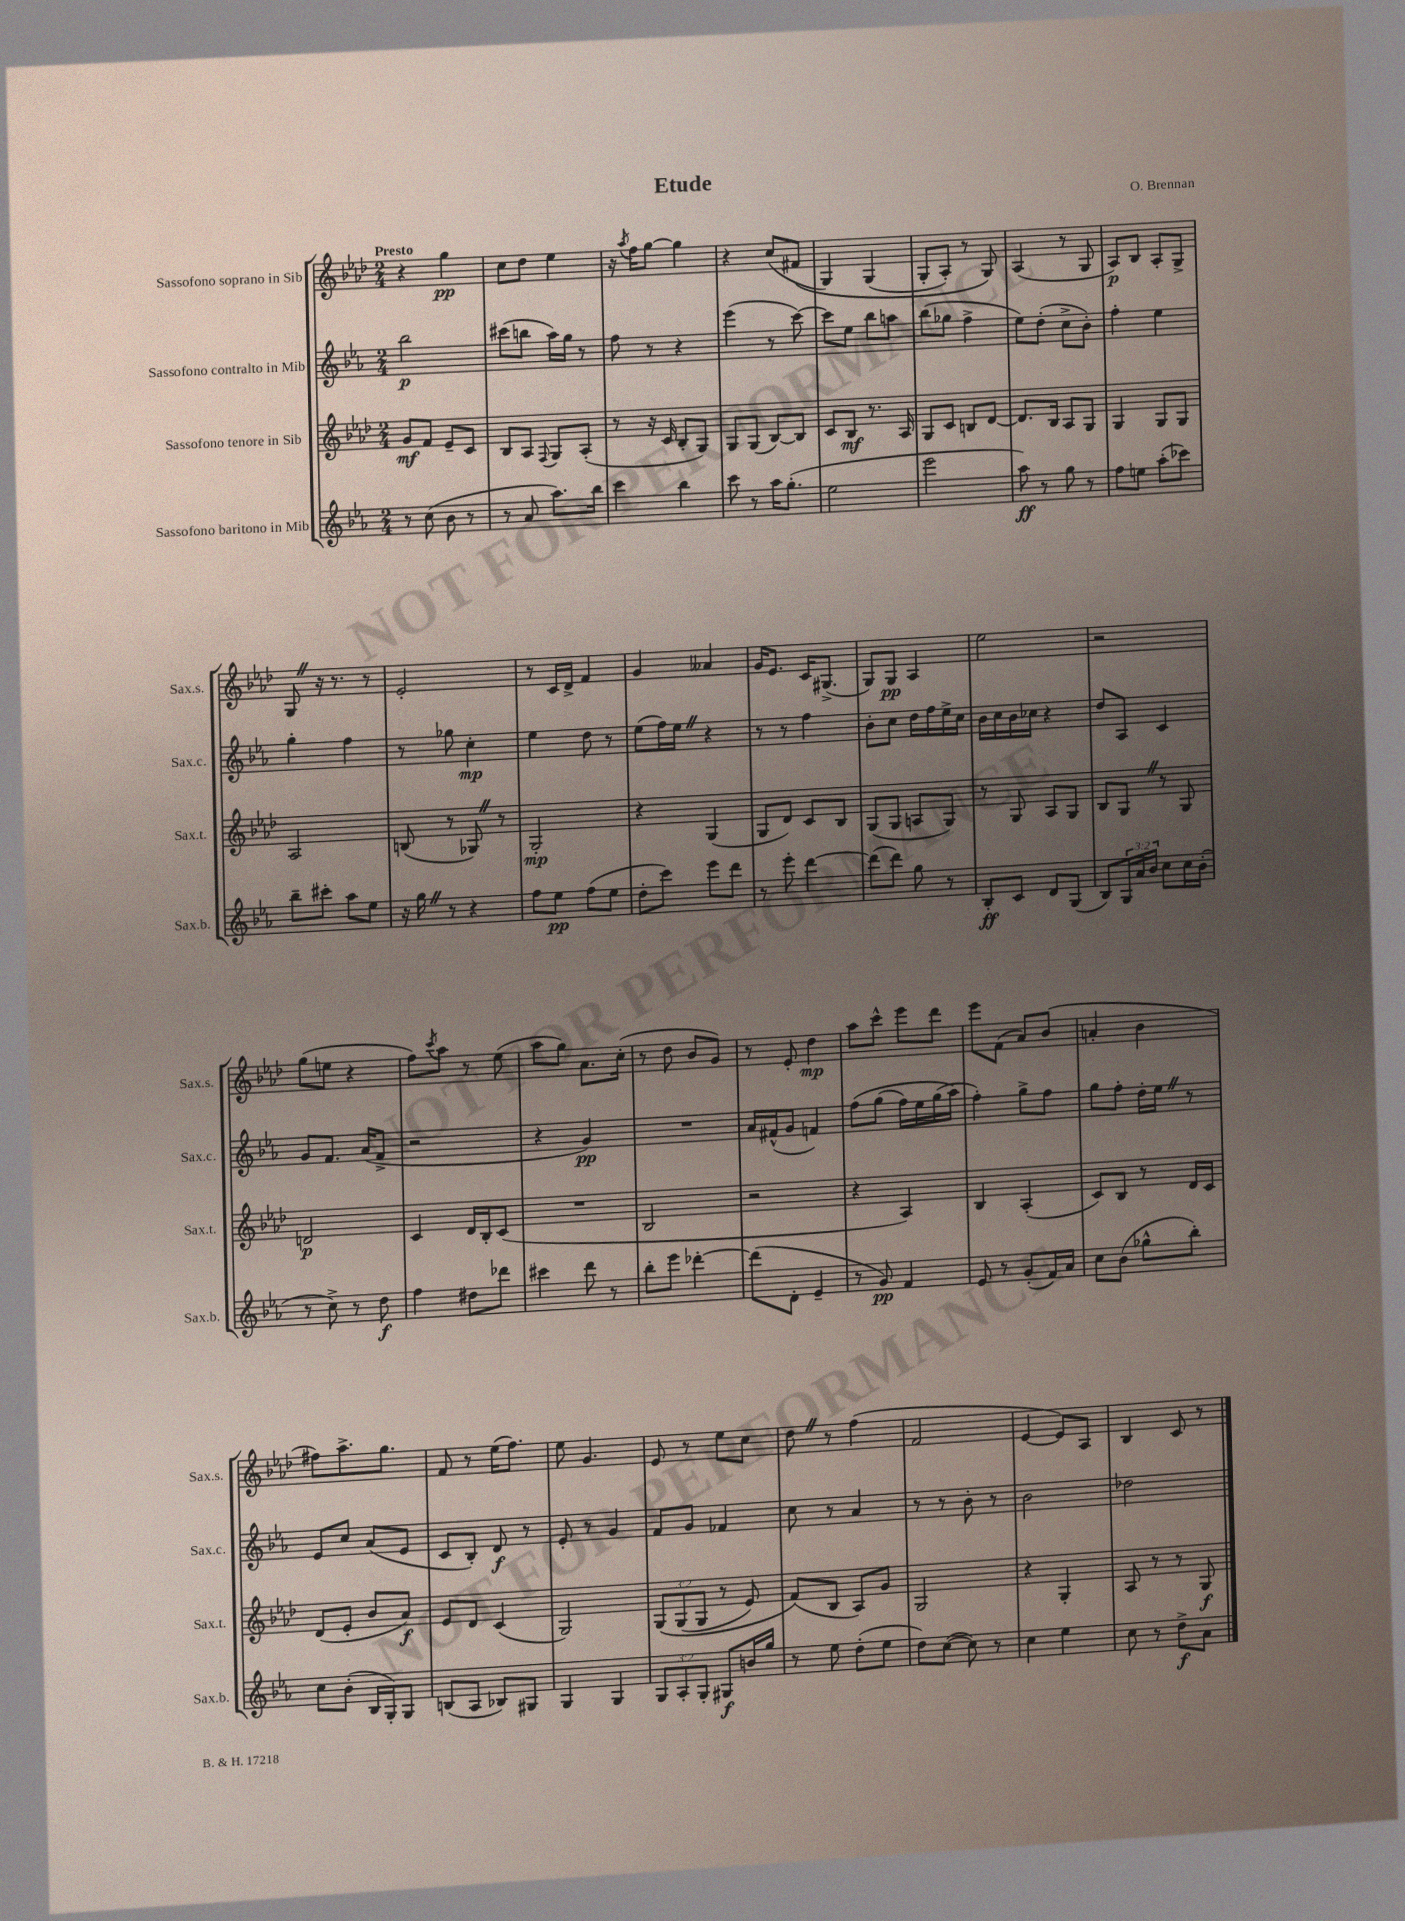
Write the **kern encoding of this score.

**kern	**kern	**kern	**kern
*staff4	*staff3	*staff2	*staff1
*clefG2	*clefG2	*clefG2	*clefG2
*k[b-e-a-]	*k[b-e-a-d-]	*k[b-e-a-]	*k[b-e-a-d-]
*M2/4	*M2/4	*M2/4	*M2/4
8r	8g	2bb-	4r
(8cc	8f	.	.
8b-	8e-~	.	4gg
8r	8c	.	.
=	=	=	=
8r	8B-	(8ccc#	8cc
8a-	8A-	8bb	8dd-
.	8qqF	.	.
8.aa-)	8G	16aa-)	4ee-
.	.	16gg	.
.	(8A-'	8r	.
16bb-	.	.	.
=	=	=	=
4ccc	8r	8ff	16r
.	.	.	8qaa-
.	.	.	16ff
.	16r	8r	[8gg
.	16c	.	.
4bb-	8B-'	4r	4gg]
.	8G)	.	.
=	=	=	=
8ccc	8G	(4eee-	4r
8r	(8G	.	.
16aa-	[8B-)	8r	(8cc
(8.gg'	.	.	.
.	8B-]	[8ccc)	&(8f#
=	=	=	=
2ee-	8c	8ccc]	4G)
.	8B-	8ee-	.
.	8.r	8bb-	(4G
.	.	8aa	.
.	16A-	.	.
=	=	=	=
2eee-	8G	(8bb-	8G'
.	8c	8gg-	8A-')
.	8B	4ff^	8r
.	[8d-	.	8G&)
=	=	=	=
8aa-)	8.d-]	8ee-)	(4A-
8r	.	(8dd'	.
.	16B-	.	.
8gg	8A-	8cc^	8r
8r	8G	8b-')	8G
=	=	=	=
8ff	4G	4ff'	8A-)
8ee	.	.	8B-
(8aa-'	8G	4ee-	8A-'
8ccc-)	8G	.	8G^
=	=	=	=
8bb-~	2A-	4gg'	8G
8ccc#'	.	.	16r
.	.	.	8.r
8aa-	.	4ff	.
8ee-	.	.	8r
=	=	=	=
16r	(8B	8r	2e-'
16gg	.	.	.
8r	8r	8gg-	.
4r	8G-)	4cc'	.
.	8r	.	.
=	=	=	=
8ff	2G'	4ee-	8r
8ee-	.	.	16c
.	.	.	16d-^
(8ff	.	8dd	4f
8ee-	.	8r	.
=	=	=	=
8dd'	4r	(8ee-	4g
8ccc)	.	16ff)	.
.	.	16ee-	.
8eee-	(4G	4r	4a--
8ddd	.	.	.
=	=	=	=
8r	8G	8r	16g
.	.	.	8.e-
8eee-'	8d-)	8r	.
[4ddd	8c	4ff	16c
.	.	.	(8.G#^
.	8B-	.	.
=	=	=	=
(8ddd]	(8G	8b-'	8G)
8ddd)	8G	8cc	8G
8gg	8A	16dd	4A-
.	.	16ff	.
8r	8G)	16ee-^	.
.	.	16cc	.
=	=	=	=
8B-'	8r	16b-	2ee-
.	.	16cc	.
8c	8G	16b-	.
.	.	16cc-	.
8d	8A-	4r	.
(8G	8G	.	.
=	=	=	=
8B-)	8B-	8dd	2r
24G	8G	8A-	.
24a-	.	.	.
24b-	.	.	.
8cc	8r	4c	.
16cc	8G	.	.
(16b-'	.	.	.
=	=	=	=
8r	2d	8g	(8gg
8cc^)	.	8.f	8ee
8r	.	.	4r
.	.	(16a-	.
8dd	.	8f^	.
=	=	=	=
4ff	4c	2r	8ff)
.	.	.	8qccc
.	.	.	8aa-
8dd#	16d-	.	8r
.	16B-'	.	.
8ddd-	(8c	.	(8ee-
=	=	=	=
4ccc#	2r	4r	8aa-
.	.	.	8gg)
8ddd	.	4g)	8.a-
8r	.	.	.
.	.	.	(16cc'
=	=	=	=
8bb-'	2B-	2r	8r
8eee-	.	.	8dd-
[4ddd-'	.	.	8b-
.	.	.	8g)
=	=	=	=
(8ddd-]	2r	16a-	8r
.	.	(16f#^^	.
8d'	.	8g	8e-'
4e-~	.	4f)	4dd-
=	=	=	=
8r	4r	&(8ff	8aa-
8g)	.	(8gg	8ccc^^
4f	4A-)	16ff)	8eee-
.	.	16ee-	.
.	.	(16gg	8ddd-
.	.	16aa-&)	.
=	=	=	=
8e-	4B-	4ff')	8eee-
8r	.	.	(8f
(8g'	(4A-'	8gg^	8a-)
16f)	.	8ff	(8b-
16a-	.	.	.
=	=	=	=
8cc	8c)	8gg	4a'
(8b-	8B-	8ff'	.
8gg-^^	8r	16dd'	4b-
.	.	16ee-	.
8bb-')	16d-	8r	.
.	16c	.	.
=	=	=	=
8cc	(8d-	8e-	8ff#)
(8b-'	8e-'	8cc	8.aa-^
16B-	8b-	(8a-	.
16G')	.	.	8.gg
8G	8a-)	8e-	.
=	=	=	=
(8B	8e-	8c	8f
8A-	8d-	8B-')	8r
8B-)	(4c	8d	(16ee-
.	.	.	8.ff)
8G#	.	8r	.
=	=	=	=
4G	2G)	8e-'	8ee-
.	.	8r	4.g
4G	.	4g	.
=	=	=	=
12G	&(12G	8f	8e-
12A-'	(12G	.	.
.	.	8g	8r
12G'	12G	.	.
8G#	8r	4f-	8ee-
16b	8e-)	.	8cc
16gg	.	.	.
=	=	=	=
8r	(8f&)	8cc	8dd-
8ee-	8B-	8r	8r
(8dd'	8A-)	4a-	(4ff
8ee-	8g	.	.
=	=	=	=
8dd)	2G	8r	2f
([8cc	.	8r	.
8cc])	.	8b-'	.
8r	.	8r	.
=	=	=	=
4cc	4r	2b-	[4e-
4ee-	4G'	.	8e-])
.	.	.	8A-
=	=	=	=
8cc	8A-	2dd-	4B-
8r	8r	.	.
8dd^	8r	.	8c
8a-	8G	.	8r
==	==	==	==
*-	*-	*-	*-
